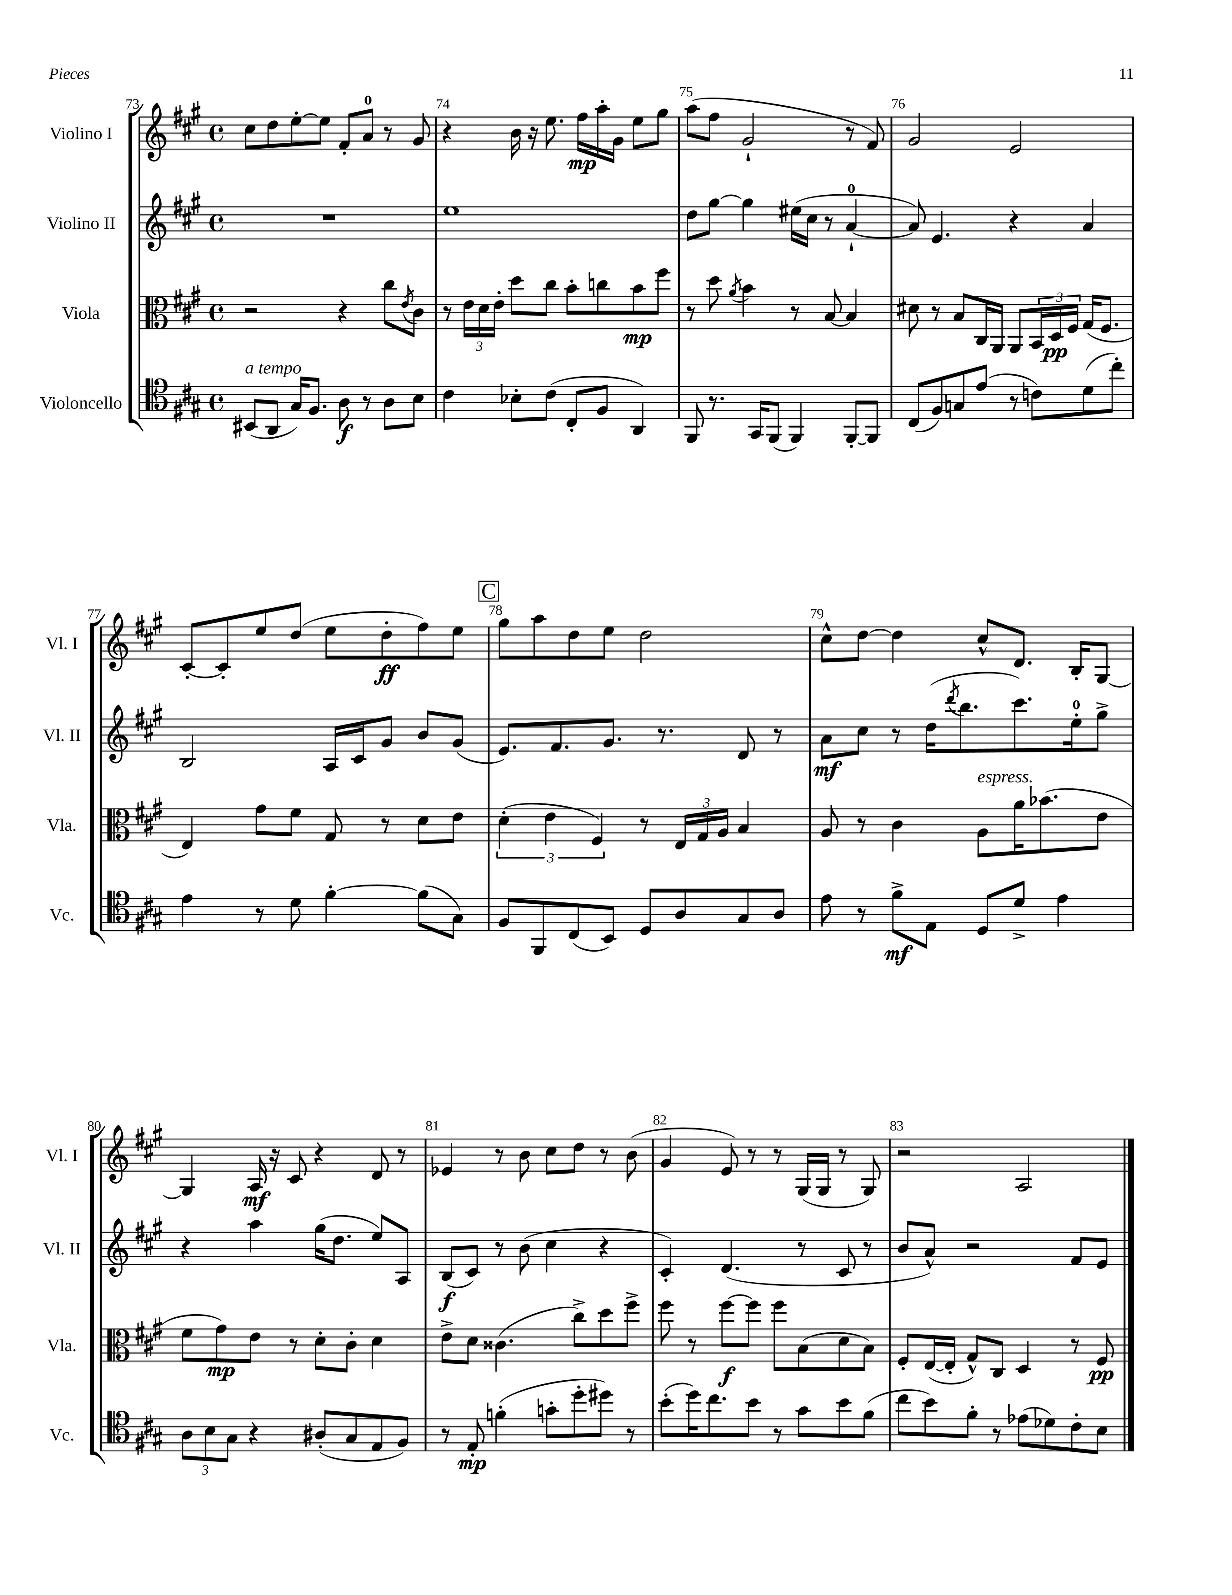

**kern	**dynam	**kern	**dynam	**kern	**dynam	**kern	**dynam
*part4	*part4	*part3	*part3	*part2	*part2	*part1	*part1
*staff4	*staff4	*staff3	*staff3	*staff2	*staff2	*staff1	*staff1
*I"Violoncello	*	*I"Viola	*	*I"Violino II	*	*I"Violino I	*
*I'Vc.	*	*I'Vla.	*	*I'Vl. II	*	*I'Vl. I	*
*clefC4	*	*clefC3	*	*clefG2	*	*clefG2	*
*k[f#c#g#]	*	*k[f#c#g#]	*	*k[f#c#g#]	*	*k[f#c#g#]	*
*M4/4	*	*M4/4	*	*M4/4	*	*M4/4	*
*met(c)	*	*met(c)	*	*met(c)	*	*met(c)	*
=73	=73	=73	=73	=73	=73	=73	=73
!LO:TX:a:i:t=a tempo	!	!	!	!	!	!	!
(8BB#X/L	.	2r	.	1r	.	8cc#\L	.
8AA/J	.	.	.	.	.	8dd\	.
16G#/KL)	.	.	.	.	.	[8ee'\	.
8.F#/J	.	.	.	.	.	.	.
.	.	.	.	.	.	8ee\J]	.
8A\	f	4r	.	.	.	8f#'/L	.
8r	.	.	.	.	.	8a/J	.
8A\L	.	8cc#\L	.	.	.	8r	.
.	.	8qe/	.	.	.	.	.
8B\J	.	8c#\J	.	.	.	8g#/	.
=74	=74	=74	=74	=74	=74	=74	=74
4c#\	.	8r	.	1ee	.	4r	.
.	.	24e\LL	.	.	.	.	.
.	.	24d\	.	.	.	.	.
.	.	24e'\JJ	.	.	.	.	.
8B-X'\L	.	8dd\L	.	.	.	16b\	.
.	.	.	.	.	.	16r	.
(8c#\J	.	8cc#\J	.	.	.	8.ee\	.
8C#'/L	.	8b'\L	.	.	.	.	.
.	.	.	.	.	.	16ff#\LL	mp
8F#/J	.	8ccn\	.	.	.	16aa'\	.
.	.	.	.	.	.	16g#\JJ	.
4AA/)	.	8b\	mp	.	.	8ee\L	.
.	.	8ff#\J	.	.	.	8gg#\J	.
=75	=75	=75	=75	=75	=75	=75	=75
8FF#/	.	8r	.	8dd\L	.	(8aa\L	.
8.r	.	8dd\	.	[8gg#\J	.	8ff#\J	.
.	.	8qa/	.	.	.	.	.
.	.	4b\	.	4gg#\]	.	2g#`/	.
16GG#/KL	.	.	.	.	.	.	.
(8FF#/J	.	.	.	.	.	.	.
4FF#/)	.	8r	.	(16ee#X\LL	.	.	.
.	.	.	.	16cc#\JJ	.	.	.
.	.	[8B/	.	8r	.	.	.
[8FF#'/L	.	4B/]	.	[4a`/	.	8r	.
8FF#/J]	.	.	.	.	.	8f#/)	.
=76	=76	=76	=76	=76	=76	=76	=76
(8C#/L	.	8d#X\	.	8a/])	.	2g#/	.
8F#/)	.	8r	.	4.e/	.	.	.
8Gn/	.	8B/L	.	.	.	.	.
(8e/J	.	16C#/L	.	.	.	.	.
.	.	16AA/JJ	.	.	.	.	.
8r	.	8AA/L	.	4r	.	2e/	.
8cn\L)	.	24BB/L	.	.	.	.	.
.	.	24D/	pp	.	.	.	.
.	.	24F#/JJ	.	.	.	.	.
(8d\	.	(16G#/KL	.	4a/	.	.	.
.	.	8.F#/J	.	.	.	.	.
8cc#'\J)	.	.	.	.	.	.	.
!!LO:LB:g=z
=77	=77	=77	=77	=77	=77	=77	=77
4e\	.	4E/)	.	2B/	.	[8c#'/L	.
.	.	.	.	.	.	8c#'/]	.
8r	.	8g#\L	.	.	.	8ee/	.
8d\	.	8f#\J	.	.	.	(8dd/J	.
[4f#'\	.	8G#/	.	16A/LL	.	8ee\L	.
.	.	.	.	16c#/J	.	.	.
.	.	8r	.	8g#/J	.	8dd'\	ff
(8f#\L]	.	8d\L	.	8b/L	.	8ff#\)	.
8G#\J)	.	8e\J	.	(8g#/J	.	8ee\J	.
!!LO:REH:place=s1:t=C
=78	=78	=78	=78	=78	=78	=78	=78
8F#/L	.	(6d'\	.	8.e/L)	.	8gg#\L	.
8FF#/	.	.	.	.	.	8aa\	.
.	.	6e\	.	.	.	.	.
.	.	.	.	8.f#/	.	.	.
(8C#/	.	.	.	.	.	8dd\	.
.	.	6F#/)	.	.	.	.	.
8BB/J)	.	.	.	8.g#/J	.	8ee\J	.
8D/L	.	8r	.	.	.	2dd\	.
.	.	.	.	8.r	.	.	.
8A/	.	24E/LL	.	.	.	.	.
.	.	24G#/	.	.	.	.	.
.	.	24A/JJ	.	.	.	.	.
8G#/	.	4B/	.	8d/	.	.	.
8A/J	.	.	.	8r	.	.	.
=79	=79	=79	=79	=79	=79	=79	=79
8e\	.	8A/	.	8a\L	mf	8cc#^^\L	.
8r	.	8r	.	8cc#\J	.	[8dd\J	.
8f#^\L	mf	4c#\	.	8r	.	4dd\]	.
8E\J	.	.	.	(16dd\KL	.	.	.
.	.	.	.	8qddd/	.	.	.
.	.	.	.	8.bb\	.	.	.
!	!	!LO:TX:a:i:t=espress.	!	!	!	!	!
8D/L	.	8A\L	.	.	.	8cc#^^/L	.
8d^/J	.	16a\K	.	8.ccc#\)	.	8.d/J	.
.	.	(8.b-X\	.	.	.	.	.
4e\	.	.	.	.	.	.	.
.	.	.	.	16ee'\k	.	16B'/KL	.
.	.	8e\J	.	8gg#^\J	.	[8G#/J	.
!!LO:LB:g=z
=80	=80	=80	=80	=80	=80	=80	=80
12A\L	.	8f#\L	.	4r	.	4G#/]	.
12B\	.	.	.	.	.	.	.
.	.	8g#\)	mp	.	.	.	.
12G#\J	.	.	.	.	.	.	.
4r	.	8e\J	.	4aa\	.	16A/	mf
.	.	.	.	.	.	16r	.
.	.	8r	.	.	.	8c#/	.
(8A#X'/L	.	8d'\L	.	(16gg#\KL	.	4r	.
.	.	.	.	8.dd\J	.	.	.
8G#/	.	8c#'\J	.	.	.	.	.
8E/	.	4d\	.	8ee/L)	.	8d/	.
8F#/J)	.	.	.	8A/J	.	8r	.
=81	=81	=81	=81	=81	=81	=81	=81
8r	.	8e^\L	.	(8B/L	f	4e-X/	.
8E'/	mp	8d\J	.	8c#/J)	.	.	.
(4fn'\	.	(4.c##X\	.	8r	.	8r	.
.	.	.	.	(8b\	.	8b\	.
8gn'\L	.	.	.	4cc#\	.	8cc#\L	.
8dd'\	.	8cc#^\L)	.	.	.	8dd\J	.
8dd#X\J)	.	8dd\	.	4r	.	8r	.
8r	.	8ff#^\J	.	.	.	(8b\	.
=82	=82	=82	=82	=82	=82	=82	=82
(8b'\L	.	8ff#\	.	4c#'/)	.	4g#/	.
16dd\K)	.	8r	.	.	.	.	.
8.cc#\	.	.	.	.	.	.	.
.	.	[8ff#\L	f	(4.d/	.	8e/)	.
8b\J	.	8ff#\J]	.	.	.	8r	.
8r	.	8ff#\L	.	.	.	8r	.
8g#\L	.	(8B\	.	8r	.	(16G#/LL	.
.	.	.	.	.	.	16G#/JJ	.
8b\	.	8d\	.	8c#/	.	8r	.
(8f#\J	.	8B\J)	.	8r	.	8G#/)	.
=83	=83	=83	=83	=83	=83	=83	=83
8cc#\L	.	8F#'/L	.	8b/L	.	2r	.
8b\)	.	([16E/L	.	8a^^/J)	.	.	.
.	.	16E'/JJ]	.	.	.	.	.
8f#'\J	.	8G#^^/L)	.	2r	.	.	.
8r	.	8C#/J	.	.	.	.	.
(8e-X\L	.	4D/	.	.	.	2A/	.
8d-X\)	.	.	.	.	.	.	.
8c#'\	.	8r	.	8f#/L	.	.	.
8B\J	.	8F#/	pp	8e/J	.	.	.
==	==	==	==	==	==	==	==
*-	*-	*-	*-	*-	*-	*-	*-
